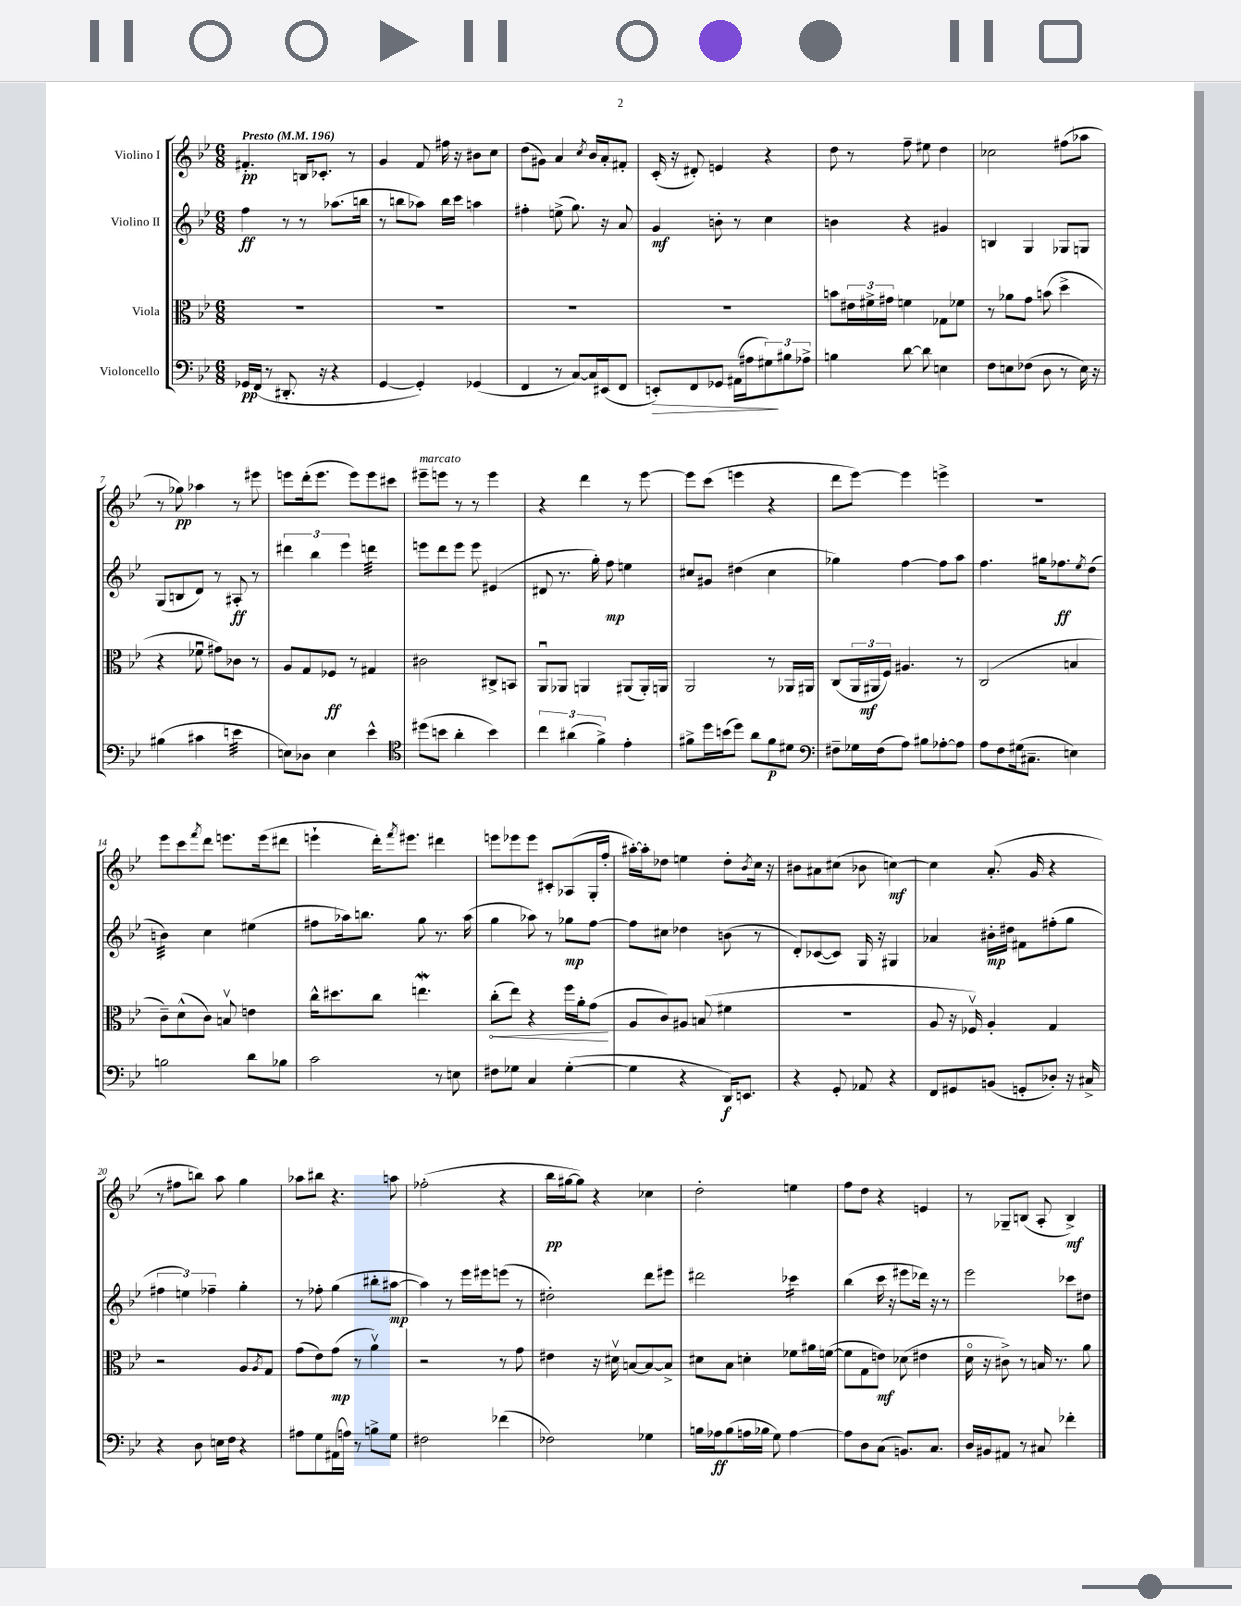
<<
\new StaffGroup <<
\new Staff = "s0" \with { instrumentName = "Violino I" } {
    \clef treble \key bes \major \numericTimeSignature \time 6/8 \tempo "Presto" 4 = 196
    fis'4.-.\pp b16 ces'8.-. r8 |
    g'4 f'8 fis''16 r16 bis'8 c''8 |
    d''8( gis'8) a'4 \acciaccatura { c''8 } bes'16 a'16-. fis'8-. |
    c'16-.( r16 dis'8-.) e'4 r4 |
    d''8 r8 f''8-- eis''8 d''4 |
    ces''2 fis''8( aes''8 |
    r8 ges''8\pp) aes''4 r8 eis'''8 |
    e'''8 d'''16-.( e'''8. e'''8) e'''8 cis'''8 |
    eis'''8--^\markup { \italic "marcato" } e'''8 r8 r8 e'''4 |
    r4 d'''4 r8 ees'''8~ |
    ees'''8 c'''8( e'''4 r4 |
    d'''8 ees'''8~) ees'''4 e'''4-> |
    R2. |
    ees'''8 c'''8 \acciaccatura { f'''8 } d'''8 e'''8. e'''16( dis'''8 |
    e'''4-! d'''16-.) \acciaccatura { f'''8 } eis'''8. dis'''4 |
    e'''8 ees'''8 ees'''8 cis'8-. aes8( g16-. f''16-. |
    ais''16~-.) ais''16-. des''8 e''4 des''8-. \acciaccatura { bes'8 } c''16 r16 |
    bis'8 ais'8 cis''8( bes'8 c''4~\mf) |
    c''4 a'8.-.( g'16 r4 |
    r8 fis''8 b''8) a''8 g''4 |
    aes''8 bis''8 r4. a''8 |
    fes''2-.( r4 |
    bes''16\pp gis''16~ gis''8) r4 ces''4 |
    d''2-. e''4 |
    f''8 d''8 r4 e'4 |
    r8 ges8-- b8( a8-. b4->\mf) \bar "|." |
}
\new Staff = "s1" \with { instrumentName = "Violino II" } {
    \clef treble \key bes \major \numericTimeSignature \time 6/8
    f''4\ff r8 r8 aes''8.( b''16 |
    r8 b''8 aes''8) b''16 c'''16 a''4 |
    fis''4-. e''8->( g''8.) r16 a'8 |
    g'4\mf b'8-. r8 c''4 |
    b'4 r4 gis'4 |
    b4 g4 ges8 g8 |
    g8( b8 d'8) r8 ais8-.\ff r8 |
    \tuplet 3/2 { dis'''4 bes''4 ees'''4 } d'''4:32 |
    e'''8 d'''8 e'''8 e'''8 eis'4( |
    dis'8 r8. g''16-.) f''8\mp e''4 |
    cis''8 gis'8 dis''4( cis''4 |
    ges''4) f''4~ f''8 a''8 |
    f''4. gis''16 fes''8.\ff \acciaccatura { ees''8 } d''8( |
    b'4:32) c''4 eis''4( |
    fis''8 aes''16) b''8. g''8 r8. aes''16( |
    g''4 aes''8) r8 ges''8\mp f''8~ |
    f''8 cis''8 des''4 b'8( r8 |
    d'8-.) ces'8~( ces'8) g16 r16 gis4 |
    aes'4 bis'16-.\mp dis''16 fis'8 fis''8-.( g''8 |
    \tuplet 3/2 { fis''4 e''4) fes''4-- } g''4-. |
    r8 fes''8-. g''4( bis''8-. ais''8~\mp |
    ais''4) r8 ees'''16 eis'''16 e'''8( r8 |
    dis''2-.) d'''8 eis'''8 |
    dis'''2 ces'''4:16 |
    bes''4( c'''16 r16 eis'''8 des'''16) r16 r8 |
    ees'''2 ces'''8 dis''8 \bar "|." |
}
\new Staff = "s2" \with { instrumentName = "Viola" } {
    \clef alto \key bes \major \numericTimeSignature \time 6/8
    R2. |
    R2. |
    R2. |
    R2. |
    b'8 \tuplet 3/2 { eis'16 fis'16-> gis'16 } f'4 ges8 fes'8 |
    r8 aes'8 g'8 b'8( d''4-> |
    r4 fes'8\downbow gis'8) ces'8 r8 |
    a8 g8 fes8\ff r8 gis4 |
    cis'2 cis8-> b,8 |
    a,8\downbow aes,8 a,4 ais,8( ais,16-.) a,16 |
    a,2 r8 aes,16 ais,16 |
    c8( \tuplet 3/2 { a,16 ais,16\mf f16) } ais4. r8 |
    c2( b4 |
    c'8--) d'8-^( c'8) b8\upbow e'4 |
    c''16-^ dis''8. c''8 e''4.\mordent |
    \once \override Hairpin.circled-tip = ##t c''8-.\<( ees''8) r4 f''16 a'16-. g'8\!( |
    a8 c'8) ais8 b8( fis'4 |
    R2. |
    a8 r16 fes16\upbow) a4-. g4 |
    r2 a8 \acciaccatura { a8 } g8 |
    g'8( ees'8) g'8\mp( r8 a'4\upbow) |
    r2 r8 g'8 |
    eis'4 r16 dis'16\upbow b8~ b8~ b8-> |
    dis'8 bes8 d'4-. fes'8 ais'16 f'16~( |
    f'8 g8 e'8\mf) des'8( eis'4 |
    d'16\flageolet r16 cis'8->) r8 b16 r8. a'8 \bar "|." |
}
\new Staff = "s3" \with { instrumentName = "Violoncello" } {
    \clef bass \key bes \major \numericTimeSignature \time 6/8
    ges,16\pp f,16( r8 dis,8.-. r16 r4 |
    g,4~ g,4-.) ges,4( |
    f,4 r8 c8~) c16 eis,16( f,8 |
    e,8-.\>) f,8 ges,8 ais,16( ais16 \tuplet 3/2 { gis8\!) bis8 aes8-> } |
    b4 d'8~ d'8 e4 |
    f8 e8 fes8( d8 r8 e16) r16 |
    bis4( cis'4 e'4:32 |
    e8) des8 e4 ees'4-^ |
    \clef tenor dis''8( b'8 a'4-. b'4) |
    \tuplet 3/2 { c''4 ais'4( f'4->) } ees'4-. |
    fis'8-> d''16 b'16( d''8) a'8 fis'8\p dis'8 |
    \clef bass fis8-- ges16 fis16( a8) bis8 aes8~-. aes8 |
    a8 f8 gis16( cis8.-- e4) |
    b2 d'8 bes8 |
    c'2 r8 e8 |
    fis8 ges8 c4 ges4~-.( |
    ges4 r4 d,16\f) e,8. |
    r4 g,8-. aes,8 r4 |
    f,8 gis,8 b,8( g,8-. des8-.) r16 cis16-> |
    r4 d8 e16 f16 r4 |
    ais8 g8 ais,16( a16) r8 b8-> g8 |
    fis2 fes'4( |
    fes2) ges4 |
    b16 aes16\ff b8( a16 bes16 g8) a4~ |
    a8 d8 c8( b,8.) c8. |
    d16 bis,16 ais,8 r8 cis8 fes'4-. \bar "|." |
}
>>
>>
